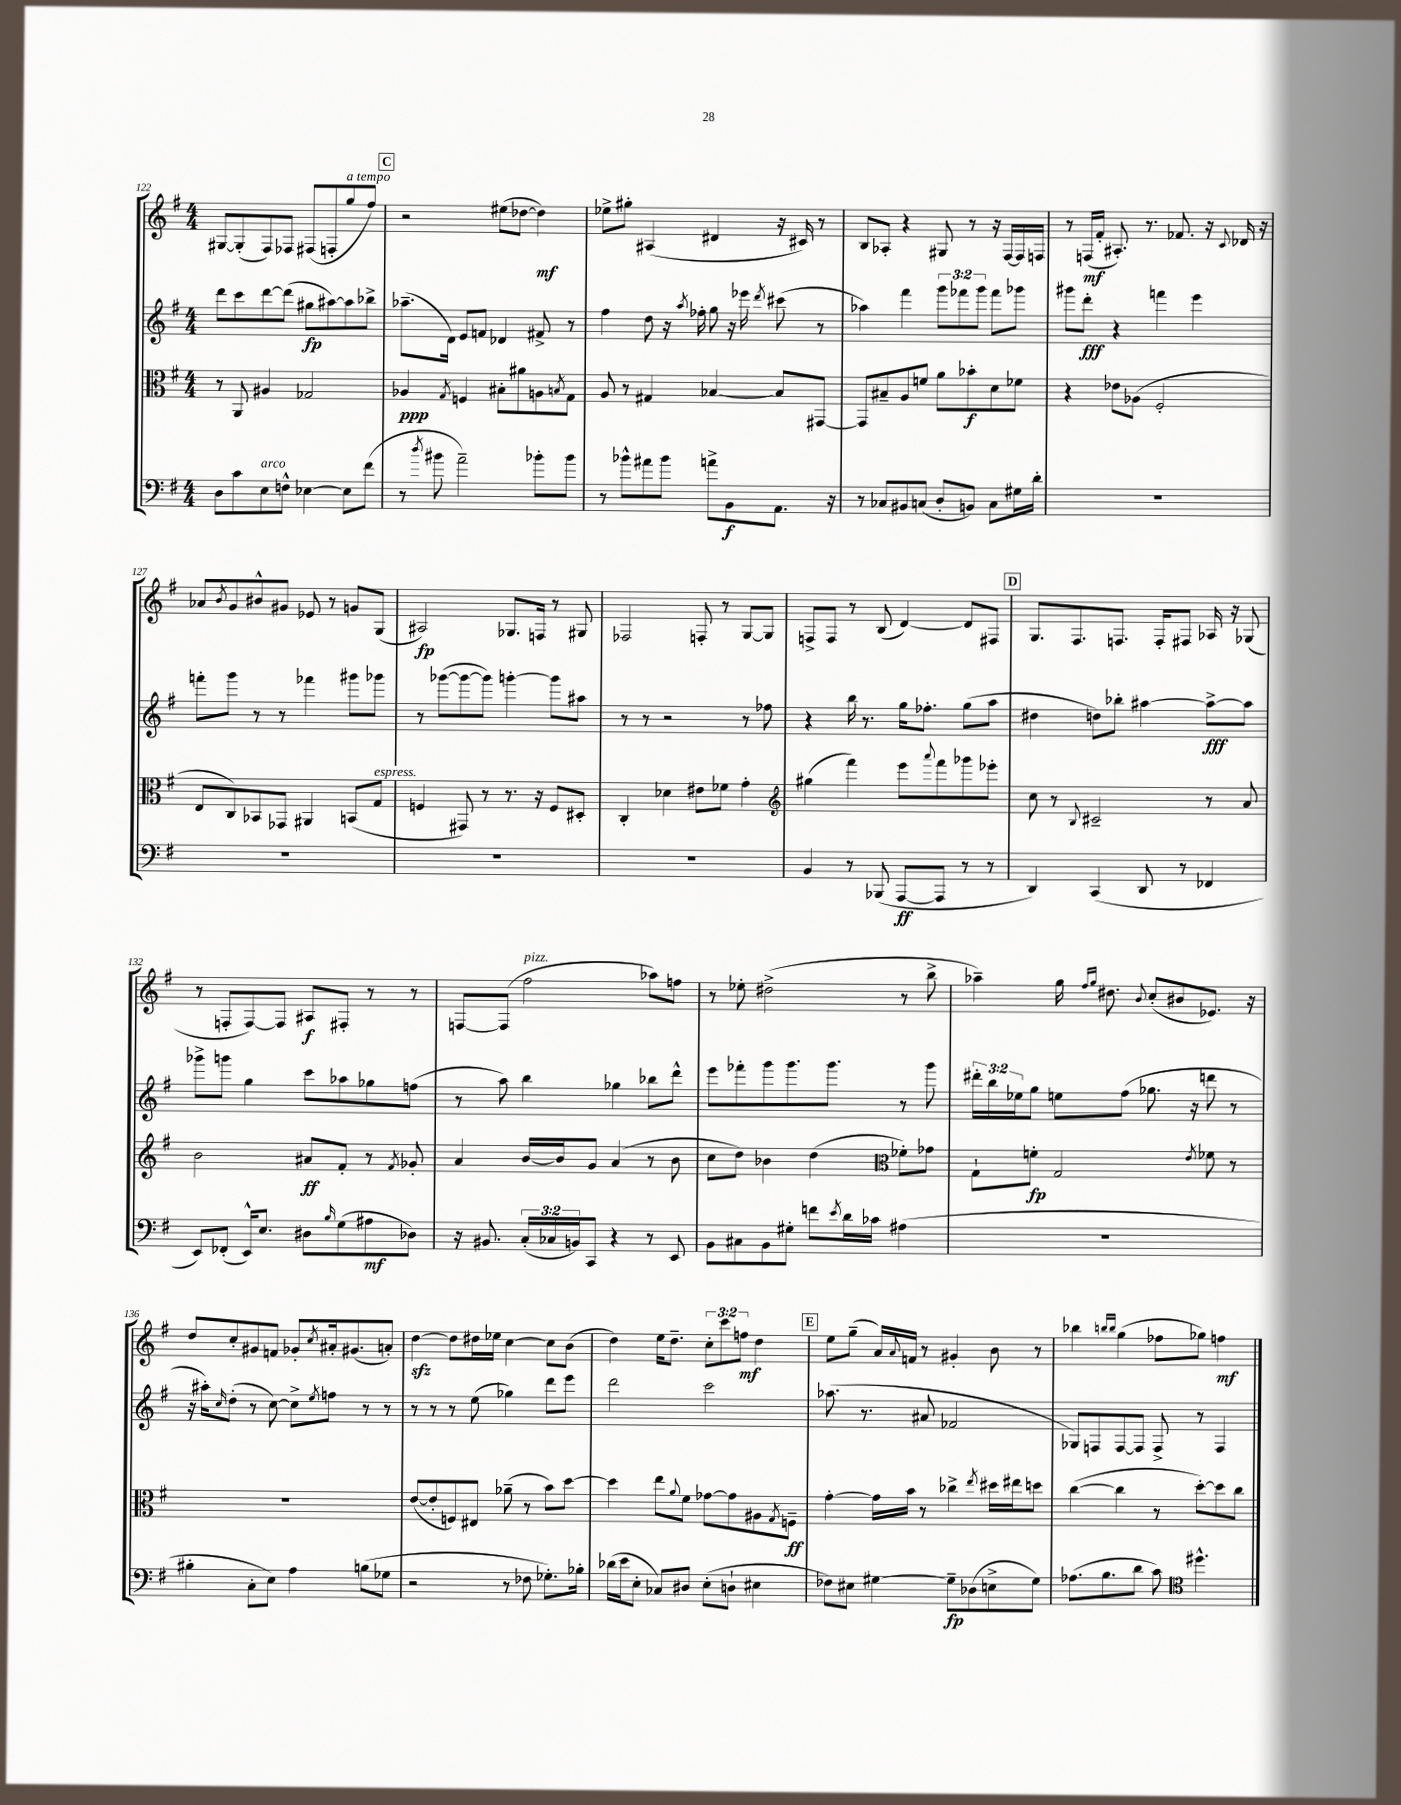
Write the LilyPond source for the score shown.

<<
\new StaffGroup <<
\new Staff = "s0" {
    \clef treble \key g \major \numericTimeSignature \time 4/4 \override Staff.TupletNumber.text = #tuplet-number::calc-fraction-text
    gis8~ gis8-.( fis8) fes8 fis8( f8-. g''8^\markup { \italic "a tempo" } fis''8) |
    \mark \markup { \box "C" } r2 eis''8( des''8~ des''4\mf) |
    ees''8-> gis''8-. ais4( dis'4 r16 cis'16) r8 |
    b8 aes8-. r4 gis8 r8 r16 fis16~ fis16 f16 |
    r8 f16\mf( fis'16-. ais8.-.) r8. fes'8. r16 \appoggiatura { c'8 } des'16 r16 |
    aes'8 \acciaccatura { b'8 } g'8 bis'8-^ gis'8 ees'8 r8 g'8 g8( |
    ais2\fp) ges8. f16 r8 gis8 |
    fes2 f8-. r8 g8~ g8 |
    f8-> f8 r8 b8( d'4~) d'8 fis8 |
    \mark \markup { \box "D" } g8. fis8. f8. f16-. fis8 aes16 r16 ges8( |
    r8 f8-. f8~) f8 ais8\f fis8-. r8 r8 |
    f8~ f8( fis''2^\markup { \italic "pizz." } aes''8) f''8 |
    r8 ees''8-. dis''2->( r8 b''8-> |
    aes''4--) g''16 \grace { fis''16 g''16 } dis''8. \appoggiatura { b'8 } c''8-.( bis'8 ees'8.) r16 |
    d''8 c''8-. gis'8 f'8 ges'8-. \acciaccatura { c''8 } ais'16-. gis'8.( a'8-.) |
    d''4~\sfz d''8 dis''16 ees''16 c''4~ c''8 b'8( |
    d''4) e''16 d''8.-- \tuplet 3/2 { c''8-. c'''8 f''8\mf } d''4 |
    \mark \markup { \box "E" } e''8 g''8--( a'16) \appoggiatura { a'8 } f'16 r8 gis'4-. b'8 r8 |
    bes''4 \grace { b''16 b''16 } g''4( fes''8 ges''8) f''4\mf \bar "|." |
}
\new Staff = "s1" {
    \clef treble \key g \major \numericTimeSignature \time 4/4 \override Staff.TupletNumber.text = #tuplet-number::calc-fraction-text
    d'''8 c'''8 d'''8~ d'''8( gis''8\fp ais''8~) ais''8 bes''8-> |
    \mark \markup { \box "C" } aes''8.--( d'16) e'8 f'8 des'4 fis'8-> r8 |
    fis''4 d''8 r16 \acciaccatura { a''8 } fes''16-. g''8 r16 ees'''16 \acciaccatura { d'''8 } cis'''8( r8 |
    aes''4) fis'''4 \tuplet 3/2 { g'''8 fes'''8 g'''8 } fes'''8 ges'''8 |
    gis'''8 d'''8-.\fff r4 f'''4 e'''4 |
    f'''8-. g'''8 r8 r8 fes'''4 gis'''8 ges'''8 |
    r8 ges'''8~( ges'''8~ ges'''8) g'''4~-. g'''8 ais''8 |
    r8 r8 r2 r8 fes''8 |
    r4 b''16 r8. g''16 fes''8.-. g''8( a''8 |
    \mark \markup { \box "D" } dis''4 d''8) bes''8-. ais''4~ ais''8~->\fff ais''8 |
    ges'''8-> g'''8 g''4 c'''8 aes''8 ges''8 f''8( |
    r8 a''8) b''4 ges''4 bes''8 d'''8-^ |
    e'''8 fes'''8-. g'''8 g'''8. g'''8. r8 g'''8 |
    \tuplet 3/2 { dis'''16-. b''16 ees''16 } g''8 e''8 fis''8( ges''8. r16 d'''8 r8 |
    r16 ais''16-.) \grace { c''16 } d''8-.( r8 c''8~) c''8-> \acciaccatura { e''8 } f''8 r8 r8 |
    r8 r8 r8 e''8( ges''4) d'''8 e'''8 |
    d'''2 c'''2 |
    \mark \markup { \box "E" } aes''8.( r8. ais'8 fes'2 |
    ges8) f8 f8~ f8 f8-> r8 f4 \bar "|." |
}
\new Staff = "s2" {
    \clef alto \key g \major \numericTimeSignature \time 4/4
    r8 a,8 ais4 ges2 |
    \mark \markup { \box "C" } aes4\ppp \acciaccatura { g8 } f4 bis8-. ais'8 a8 \acciaccatura { b8 } g8 |
    a8 r8 gis4 bes4~ bes8 gis,8~ |
    gis,8 bis8-- a8 f'8 a'8 bes'8-.\f d'8 fes'8 |
    r4 ees'8 aes8( fis2-. |
    e8 c8) bes,8 ges,8 ais,4 b,8( g8^\markup { \italic "espress." } |
    f4 gis,8) r8 r8. r16 f8 dis8-. |
    c4-. des'4 eis'8 fes'8 g'4-. |
    \clef treble gis''4( fis'''4) e'''8 \appoggiatura { a'''8 } fis'''8 ges'''8 ees'''8-. |
    \mark \markup { \box "D" } c''8 r8 \appoggiatura { b8 } cis'2-- r8 a'8 |
    b'2 ais'8\ff fis'8-. r8 \acciaccatura { fis'8 } ges'8-. |
    a'4 b'16~ b'16 g'8 a'4( r8 b'8 |
    c''8 d''8) bes'4 d''4( \clef alto fes'8-.) ges'8 |
    g8-! f'8-.\fp g2 \acciaccatura { e'8 } fes'8 r8 |
    R1 |
    e'8~( e'8-. f8) eis8 aes'8--( r8 b'8) d''8~ |
    d''4 e''8 \appoggiatura { a'8 } fis'8 ges'8~ ges'8 ais8 \acciaccatura { g8 } f8--\ff |
    \mark \markup { \box "E" } g'4~-. g'16 b'16 r8 ces''4-> \acciaccatura { e''8 } dis''16 eis''16 d''8 |
    c''4~( c''4 r8 d''8~-.) d''8 c''8 \bar "|." |
}
\new Staff = "s3" {
    \clef bass \key g \major \numericTimeSignature \time 4/4 \override Staff.TupletNumber.text = #tuplet-number::calc-fraction-text
    d8 c'8 e8^\markup { \italic "arco" } f8-^ ees4~ ees8 fis'8( |
    \mark \markup { \box "C" } r8 \acciaccatura { d''8 } bis'8 a'2--) bes'8-. bes'8 |
    r8 bes'8-^ ais'8 bes'8 a'8-> b,8\f a,8. r16 |
    r8 ces8 bis,8 c8( d8-. b,8) c8 gis16 d'16-. |
    R1 |
    R1 |
    R1 |
    R1 |
    b,4 r8 bes,,8( a,,8~\ff a,,8 r8 r8 |
    \mark \markup { \box "D" } d,4) c,4( d,8 r8 fes,4 |
    e,8) fes,8-.( e,16-^) e8. dis8 \grace { b16 } g8( ais8\mf des8) |
    r16 bis,8. \tuplet 3/2 { c16-.( ces16 b,16) } c,8 r4 r8 e,8 |
    b,8 cis8 b,8 gis8-. f'8 \acciaccatura { e'8 } d'16 ces'16 ais4( |
    R1 |
    bis4-. c8-. e8) a4 b8( ges8 |
    r2 r8 fes8 ges8.-.) bes16-. |
    des'16( e'16 e8-. ces8) dis8 e8-.( d8-! eis4 |
    \mark \markup { \box "E" } fes8) eis8 gis4~ gis8--\fp des8( e8-> gis8) |
    aes8.( b8. d'8 c'8) \clef tenor dis''4.-^ \bar "|." |
}
>>
>>
\layout { \context { \Score currentBarNumber = #122 } }
